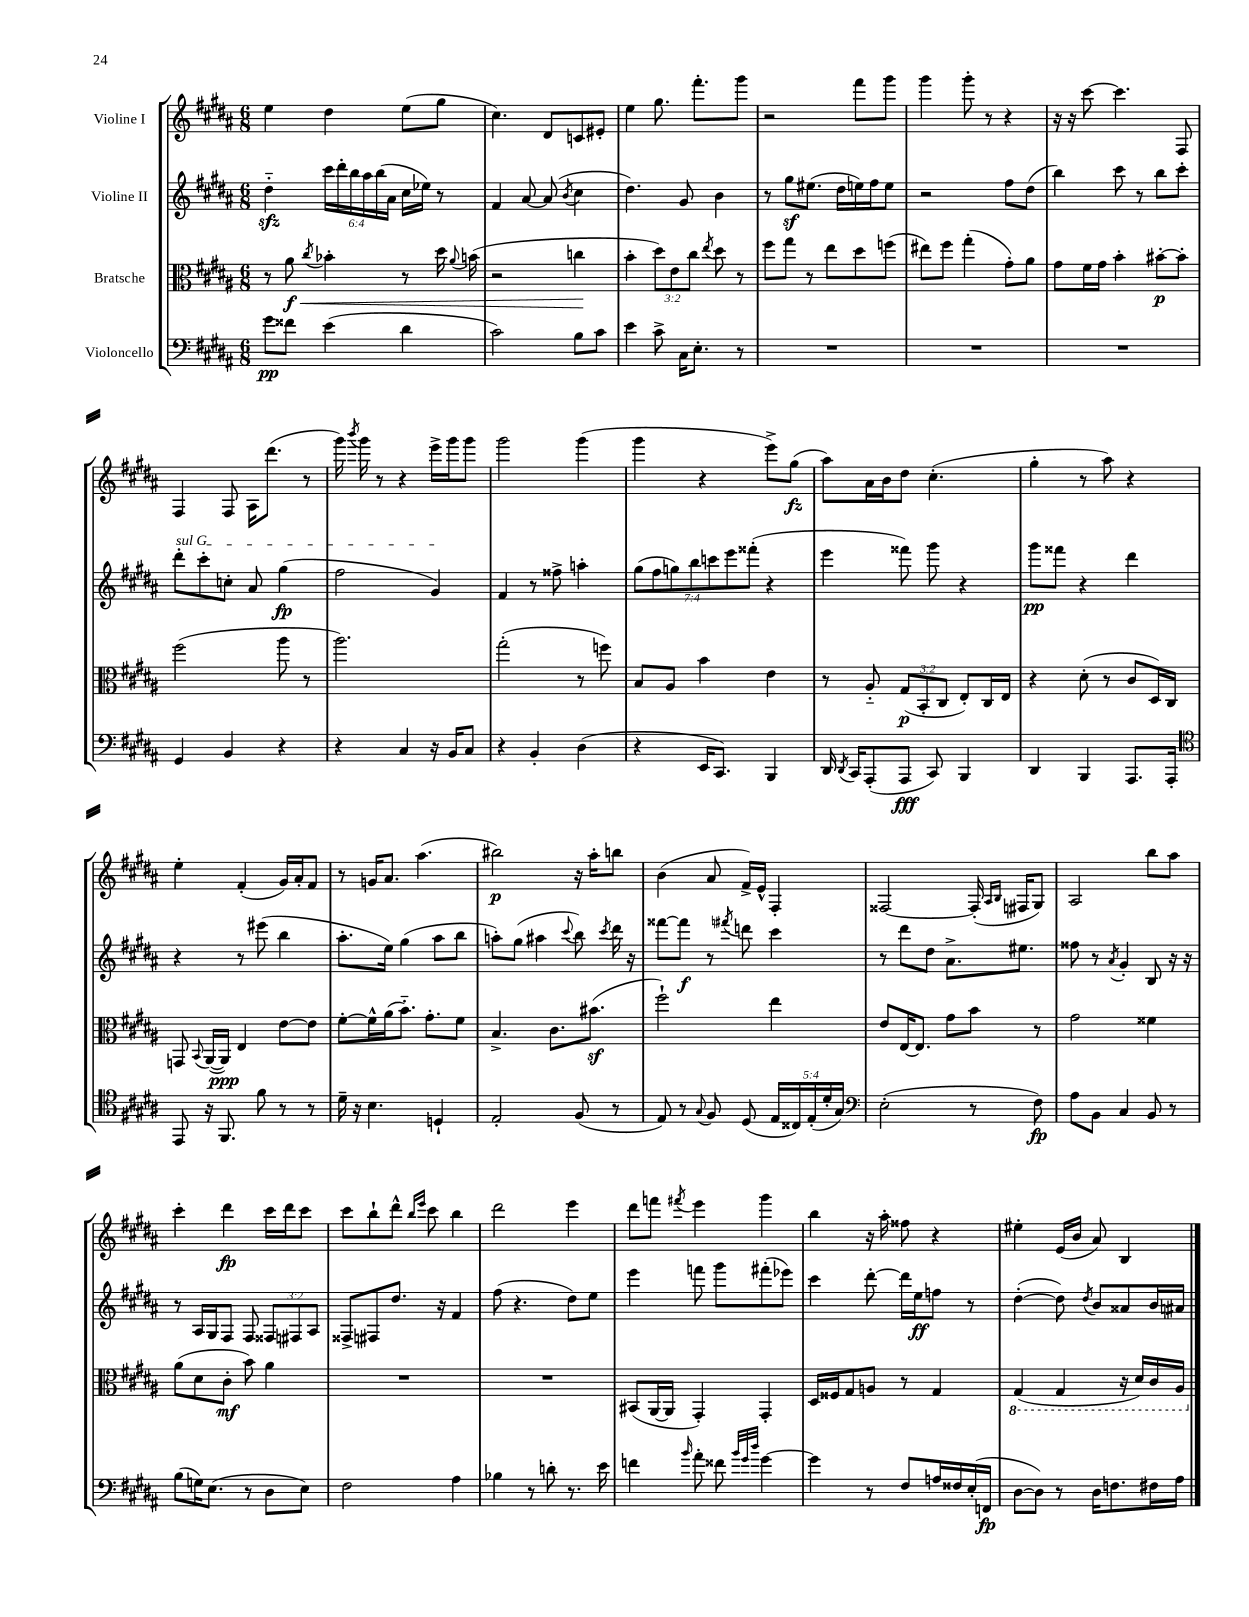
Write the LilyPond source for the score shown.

<<
\new StaffGroup <<
\new Staff = "s0" \with { instrumentName = "Violine I" } {
    \clef treble \key b \major \numericTimeSignature \time 6/8
    \autoBeamOff e''4 dis''4 e''8[( gis''8] |
    cis''4.) dis'8[ c'8 eis'8]-. |
    e''4 gis''8. fis'''8.[-. gis'''8] |
    r2 fis'''8[ gis'''8] |
    gis'''4 gis'''8-. r8 r4 |
    r16 r16 cis'''8~ cis'''4. fis8 |
    fis4 fis8 ais16[ dis'''8.]( r8 |
    gis'''16) \acciaccatura { b'''8 } gis'''16 r8 r4 e'''16[-> gis'''16 gis'''8] |
    gis'''2 gis'''4( |
    gis'''4 r4 e'''8[->) gis''8]\fz( |
    ais''8[) ais'16 b'16 dis''8] cis''4.-.( |
    gis''4-. r8 ais''8) r4 |
    e''4-. fis'4-.( gis'16[) ais'16-. fis'8] |
    r8 g'16[ ais'8.] ais''4.( |
    bis''2\p) r16 ais''16[-. b''8] |
    b'4( ais'8 fis'16[->) e'16]-^ fis4-. |
    fisis2~ fisis16-.( \grace { ais16[ b16] } fis16[ gis8]) |
    ais2 b''8[ ais''8] |
    cis'''4-. dis'''4\fp cis'''16[ dis'''16 cis'''8] |
    cis'''8[ b''8-! dis'''8]-^ \grace { b''16[ e'''16] } cis'''8 b''4 |
    dis'''2 e'''4 |
    dis'''8[ f'''8] \acciaccatura { fis'''8 } e'''4 gis'''4 |
    b''4 r16 ais''16-. fisis''8 r4 |
    eis''4-. e'16[( b'16] ais'8) b4 \bar "|." |
}
\new Staff = "s1" \with { instrumentName = "Violine II" } {
    \clef treble \key b \major \numericTimeSignature \time 6/8 \override Staff.TupletNumber.text = #tuplet-number::calc-fraction-text
    \autoBeamOff dis''4-_\sfz \tuplet 6/4 { cis'''16[ dis'''16-. b''16 ais''16 b''16( ais'16] } cis''16[ ees''16]) r8 |
    fis'4 ais'8~ ais'8( \acciaccatura { b'8 } cis''4 |
    dis''4.) gis'8 b'4 |
    r8 gis''8[\sf eis''8.]( dis''16[ e''16) fis''16 e''8] |
    r2 fis''8[ dis''8]( |
    b''4) cis'''8 r8 b''8[ cis'''8]-. |
    \once \override TextSpanner.bound-details.left.text = \markup { \italic "sul G" } dis'''8[-.\startTextSpan cis'''8-. c''8]-. ais'8 gis''4\fp( |
    fis''2 gis'4\stopTextSpan) |
    fis'4 r8 fisis''8-> a''4-. |
    \tuplet 7/4 { gis''8[( fis''8 g''8) b''8 c'''8 e'''8 fisis'''8]-.( } r4 |
    e'''4 fisis'''8) gis'''8 r4 |
    gis'''8[\pp fisis'''8] r4 dis'''4 |
    r4 r8 eis'''8( b''4 |
    ais''8.[-. e''16]) gis''4( ais''8[ b''8] |
    a''8[-.) gis''8]( ais''4 \appoggiatura { cis'''8 } b''8) \acciaccatura { cis'''8 } dis'''16 r16 |
    fisis'''8[~ fisis'''8]\f r8 \acciaccatura { fis'''8 } d'''8 cis'''4 |
    r8 dis'''8[ dis''8] ais'8.[-> eis''8.] |
    fisis''8 r8 \acciaccatura { ais'8 } gis'4-. b8 r16 r16 |
    r8 ais16[ gis16 fis8] fis8 \tuplet 3/2 { fisis8[ fis8 ais8] } |
    fisis8[-> fis8 dis''8.] r16 fis'4 |
    fis''8( r4. dis''8[) e''8] |
    e'''4 f'''8 gis'''8[ fis'''8-.( ees'''8]) |
    cis'''4 dis'''8~-. dis'''16[ e''16\ff f''8] r8 |
    dis''4~-.( dis''8) \acciaccatura { dis''8 } b'8[ aisis'8 b'16 ais'16] \bar "|." |
}
\new Staff = "s2" \with { instrumentName = "Bratsche" } {
    \clef alto \key b \major \numericTimeSignature \time 6/8 \override Staff.TupletNumber.text = #tuplet-number::calc-fraction-text
    \autoBeamOff r8 ais'8\f\< \acciaccatura { cis''8 } bes'4-. r8 dis''16 \appoggiatura { ais'8 } b'16( |
    r2 c''4\! |
    b'4-. \tuplet 3/2 { dis''8[) e'8 cis''8] } \acciaccatura { e''8 } dis''8 r8 |
    fis''8[ gis''8] r8 e''8[ dis''8 f''8]( |
    eis''8[) fis''8] gis''4-.( gis'8[-.) ais'8] |
    gis'8[ fis'16 gis'16] b'4-. bis'8[~-.\p bis'8]-. |
    fis''2( ais''8 r8 |
    ais''2.) |
    gis''2-.( r8 f''8) |
    b8[ ais8] b'4 e'4 |
    r8 ais8-_ \tuplet 3/2 { gis8[\p( b,8-. cis8] } e8[-.) cis16 e16] |
    r4 dis'8-.( r8 cis'8[ dis16) cis16] |
    g,8 \appoggiatura { b,8 } ais,16[~( ais,16]\ppp) e4 e'8[~ e'8] |
    fis'8[~-. fis'16-^ ais'16( b'8.]-_) gis'8.[-. fis'8] |
    b4.-> cis'8.[ bis'8.]\sf( |
    fis''2-!) e''4 |
    e'8[ e16~ e8.] gis'8[ b'8] r8 |
    gis'2 fisis'4 |
    ais'8[( dis'8 cis'8]-.\mf b'8) ais'4 |
    R2. |
    R2. |
    bis,8[( ais,16~ ais,16] gis,4-.) gis,4-. |
    dis16[ fisis16 gis8 a8] r8 gis4 |
    \ottava #-1 gis,4( gis,4 r16 dis16[) cis16 ais,16] \ottava #0 \bar "|." |
}
\new Staff = "s3" \with { instrumentName = "Violoncello" } {
    \clef bass \key b \major \numericTimeSignature \time 6/8 \override Staff.TupletNumber.text = #tuplet-number::calc-fraction-text
    \autoBeamOff gis'8[\pp fisis'8] e'4( dis'4 |
    cis'2) b8[ cis'8] |
    e'4 cis'8-> cis16[ e8.]-. r8 |
    R2. |
    R2. |
    R2. |
    gis,4 b,4 r4 |
    r4 cis4 r16 b,16[ cis8] |
    r4 b,4-. dis4( |
    r4 e,16[ cis,8.]) b,,4 |
    dis,16 \acciaccatura { dis,8 } cis,16[ ais,,8-.( ais,,8]\fff cis,8) b,,4 |
    dis,4 b,,4 ais,,8.[ ais,,16]-. |
    \clef tenor e,8 r16 fis,8. fis'8 r8 r8 |
    dis'16-- r16 b4. d4-! |
    e2-. fis8( r8 |
    e8) r8 \appoggiatura { gis8 } fis8 dis8( \tuplet 5/4 { e16[ cisis16) e16-.( dis'16-. gis16]) } |
    \clef bass e2-.( r8 fis8\fp) |
    ais8[ b,8] cis4 b,8 r8 |
    b8[( g16) e8.]( r8 dis8[ e8]) |
    fis2 ais4 |
    bes4 r8 d'8-. r8. e'16 |
    f'4 \grace { b'16 } ais'8-. fisis'8 \grace { b'32[ gis'32 dis''32] } gis'4~ |
    gis'4 r8 fis8[ a16 fisis16 e16-.( f,16]\fp |
    dis8[~ dis8]) r8 dis16[ f8. fis16 ais16] \bar "|." |
}
>>
>>
\layout { \context { \Score \remove "Bar_number_engraver" } }
